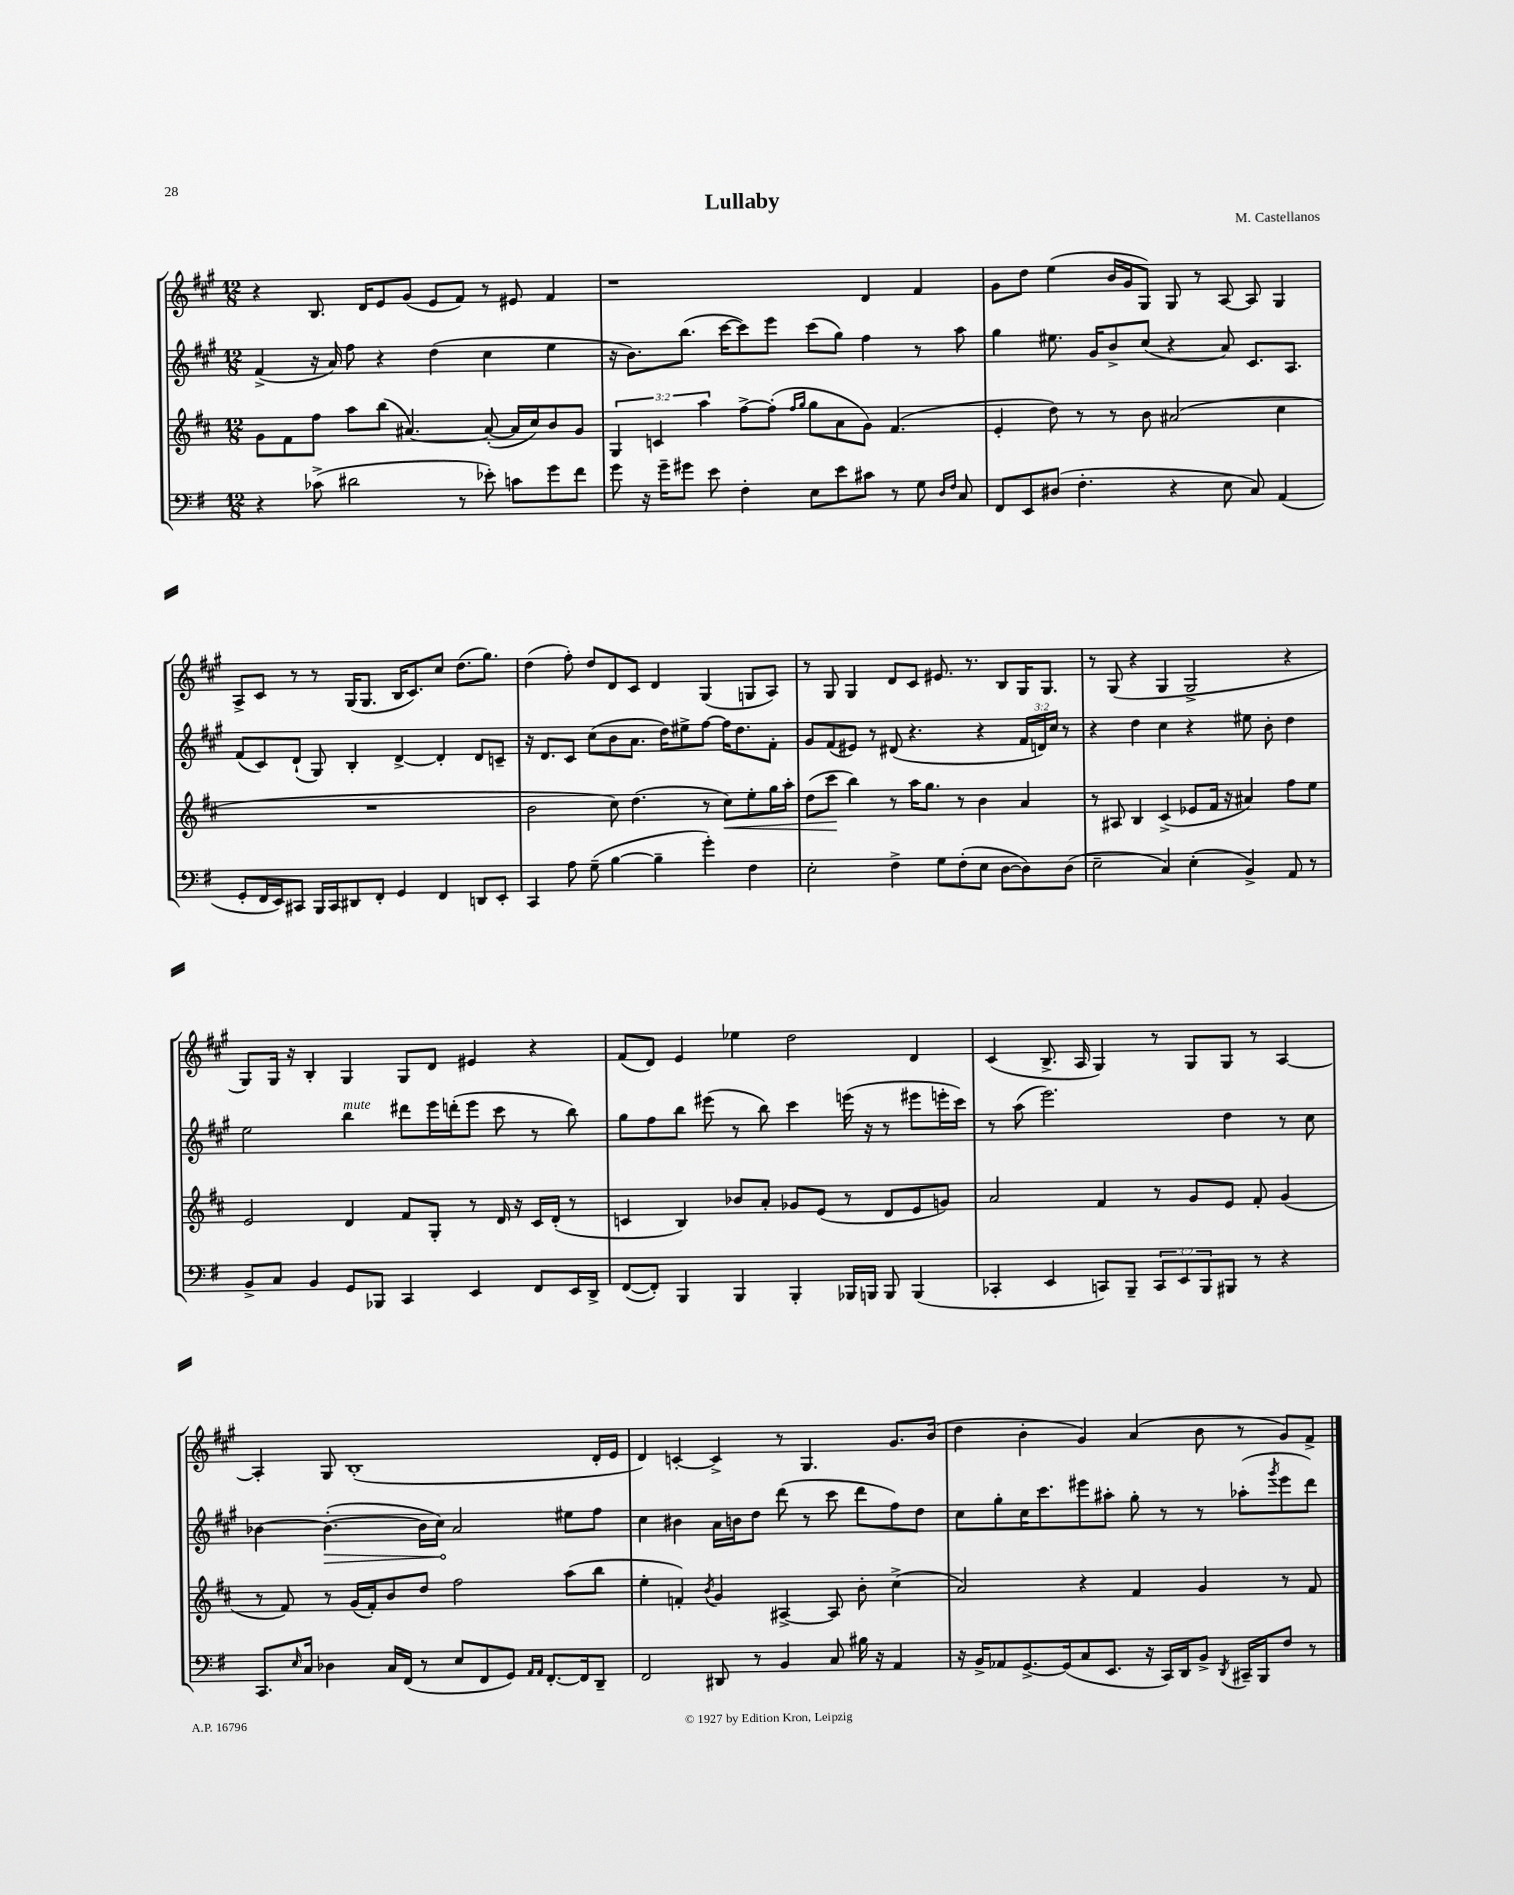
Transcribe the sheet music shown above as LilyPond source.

\header { title = "Lullaby" composer = "M. Castellanos" }
<<
\new StaffGroup <<
\new Staff = "s0" {
    \clef treble \key a \major \numericTimeSignature \time 12/8
    r4 b8. d'16 e'8 gis'8( e'8 fis'8) r8 eis'8 fis'4 |
    r1 d'4 fis'4 |
    gis'8 d''8 e''4( b'16 gis'16 gis8) gis8 r8 a8~ a8 gis4 |
    a8-> cis'8 r8 r8 gis16( gis8. b16 cis'8.) cis''8 d''8.( gis''8.) |
    d''4( fis''8-.) d''8 d'8 cis'8 d'4 gis4( g8 a8) |
    r8 gis8 gis4 d'8 cis'8 eis'8. r8. b8 gis16 gis8. |
    r8 gis8( r4 gis4 gis2-> r4 |
    gis8) gis16 r16 b4-. gis4 gis8 d'8 eis'4 r4 |
    fis'8( d'8) e'4 ees''4 d''2 d'4 |
    cis'4( b8.-> a16 gis4) r8 gis8 gis8 r8 a4~ |
    a4-. gis8 b1-.( d'16-. e'16 |
    d'4) c'4~-. c'4-> r8 gis4. gis'8. b'16( |
    d''4 b'4-. gis'4) a'4( b'8 r8 gis'8) fis'8-> \bar "|." |
}
\new Staff = "s1" {
    \clef treble \key a \major \numericTimeSignature \time 12/8 \override Staff.TupletNumber.text = #tuplet-number::calc-fraction-text
    fis'4->( r16 a'16) fis''8 r4 d''4( cis''4 e''4 |
    r16 b'8.) b''8.( cis'''16~ cis'''8) e'''8 cis'''8( gis''8) fis''4 r8 a''8 |
    gis''4 eis''8. gis'16 b'8-> cis''8( r4 a'8) cis'8. a8. |
    fis'8( cis'8) d'8-!( gis8) b4-. d'4~-> d'4-. d'8 c'8-- |
    r16 d'8. cis'8 cis''8( b'8 a'8. d''16) eis''8-> fis''8~ fis''16 d''8. fis'8-. |
    gis'8 fis'8( eis'8) r8 dis'8( r4. r4 \tuplet 3/2 { fis'16 d'16) cis''16 } r8 |
    r4 d''4 cis''4 r4 eis''8 b'8-. d''4 |
    e''2 b''4^\markup { \italic "mute" } dis'''8 e'''16 d'''16-.( e'''8 cis'''8 r8 b''8) |
    gis''8 fis''8 b''8 eis'''8( r8 b''8) cis'''4 e'''16( r16 r8 eis'''8 e'''16-. cis'''16) |
    r8 a''8( e'''2.) d''4 r8 cis''8 |
    bes'4~ \once \override Hairpin.circled-tip = ##t bes'4.~-.\>( bes'16 cis''16\!) a'2 eis''8 fis''8 |
    cis''4 bis'4 a'16 b'16 d''8 d'''8( r8 cis'''8 d'''8 fis''8) d''8 |
    cis''8 gis''8-. cis''16 cis'''8. eis'''8 ais''8-. gis''8-. r8 r8 aes''8-.( \acciaccatura { gis'''8 } eis'''8 d'''8) \bar "|." |
}
\new Staff = "s2" {
    \clef treble \key d \major \numericTimeSignature \time 12/8 \override Staff.TupletNumber.text = #tuplet-number::calc-fraction-text
    g'8 fis'8 fis''8 a''8 b''8( ais'4.~) ais'8~-.( ais'16 cis''16) b'8 g'8 |
    \tuplet 3/2 { g4 c'4 a''4 } fis''8~-> fis''8-.( \grace { fis''16 g''16 } g''8 a'8 g'8) fis'4.( |
    e'4-. d''8) r8 r8 b'8 ais'2( cis''4 |
    R1. |
    b'2 cis''8) d''4.( r8 cis''8\<) e''8-. g''16 a''16-. |
    d''8( cis'''8\! b''4) r8 a''16 g''8. r8 b'4 a'4 |
    r8 ais8 b4 cis'4->( ees'8 fis'16 r16 ais'4) fis''8 e''8 |
    e'2 d'4 fis'8 g8-. r8 d'16 r16 cis'16 d'16-.( r8 |
    c'4 b4) bes'8 a'8-. ges'8 e'8( r8 d'8 e'8 g'8) |
    a'2 fis'4 r8 g'8 e'8 fis'8-. g'4( |
    r8 fis'8) r8 g'16( fis'16-.) b'8 d''8 fis''2 a''8( b''8 |
    e''4-. f'4-.) \acciaccatura { b'8 } g'4 ais4~-> ais8 b'8-. cis''4->( |
    a'2) r4 fis'4 g'4 r8 fis'8 \bar "|." |
}
\new Staff = "s3" {
    \clef bass \key g \major \numericTimeSignature \time 12/8 \override Staff.TupletNumber.text = #tuplet-number::calc-fraction-text
    r4 ces'8->( dis'2 r8 ees'8-.) c'8 g'8 fis'8 |
    g'8 r16 g'16-- gis'8 e'8 fis4-. e8 e'8 cis'8 r8 g8 \grace { d16 fis16 } c8 |
    fis,8 e,8 dis8( fis4.-. r4 e8 c8) a,4( |
    g,8-. fis,16 e,16) cis,8 b,,16 cis,16 dis,8 fis,8-. g,4 fis,4 d,8 e,8-. |
    c,4 a8 g8--( b4~ b4-- g'4-.) fis4 |
    e2-. fis4-> g8 fis8-.( e8 d8~ d8) d8( |
    e2-- c4) e4-.( b,4->) a,8 r8 |
    b,8-> c8 b,4 g,8 bes,,8 c,4 e,4 fis,8 e,16 d,16-> |
    fis,8~( fis,8-.) b,,4 b,,4 b,,4-. bes,,16 b,,16 b,,8 b,,4( |
    ces,4-. e,4 c,8) b,,8-- \tuplet 3/2 { c,8 e,8 b,,8 } bis,,8 r8 r4 |
    c,8. \grace { e16 } c16 des4 c16 fis,16( r8 e8 fis,8 g,8) \grace { a,16 a,16 } fis,8.~-. fis,16 d,8-- |
    fis,2 dis,8 r8 b,4 c8 bis16 r16 a,4 |
    r16 b,16-> aes,8 g,8.~-> g,16( c8 e,8. r16 c,16) d,16 b,8-> \acciaccatura { d,8 } cis,16-- b,,16 fis8 r8 \bar "|." |
}
>>
>>
\layout { \context { \Score \remove "Bar_number_engraver" } }
